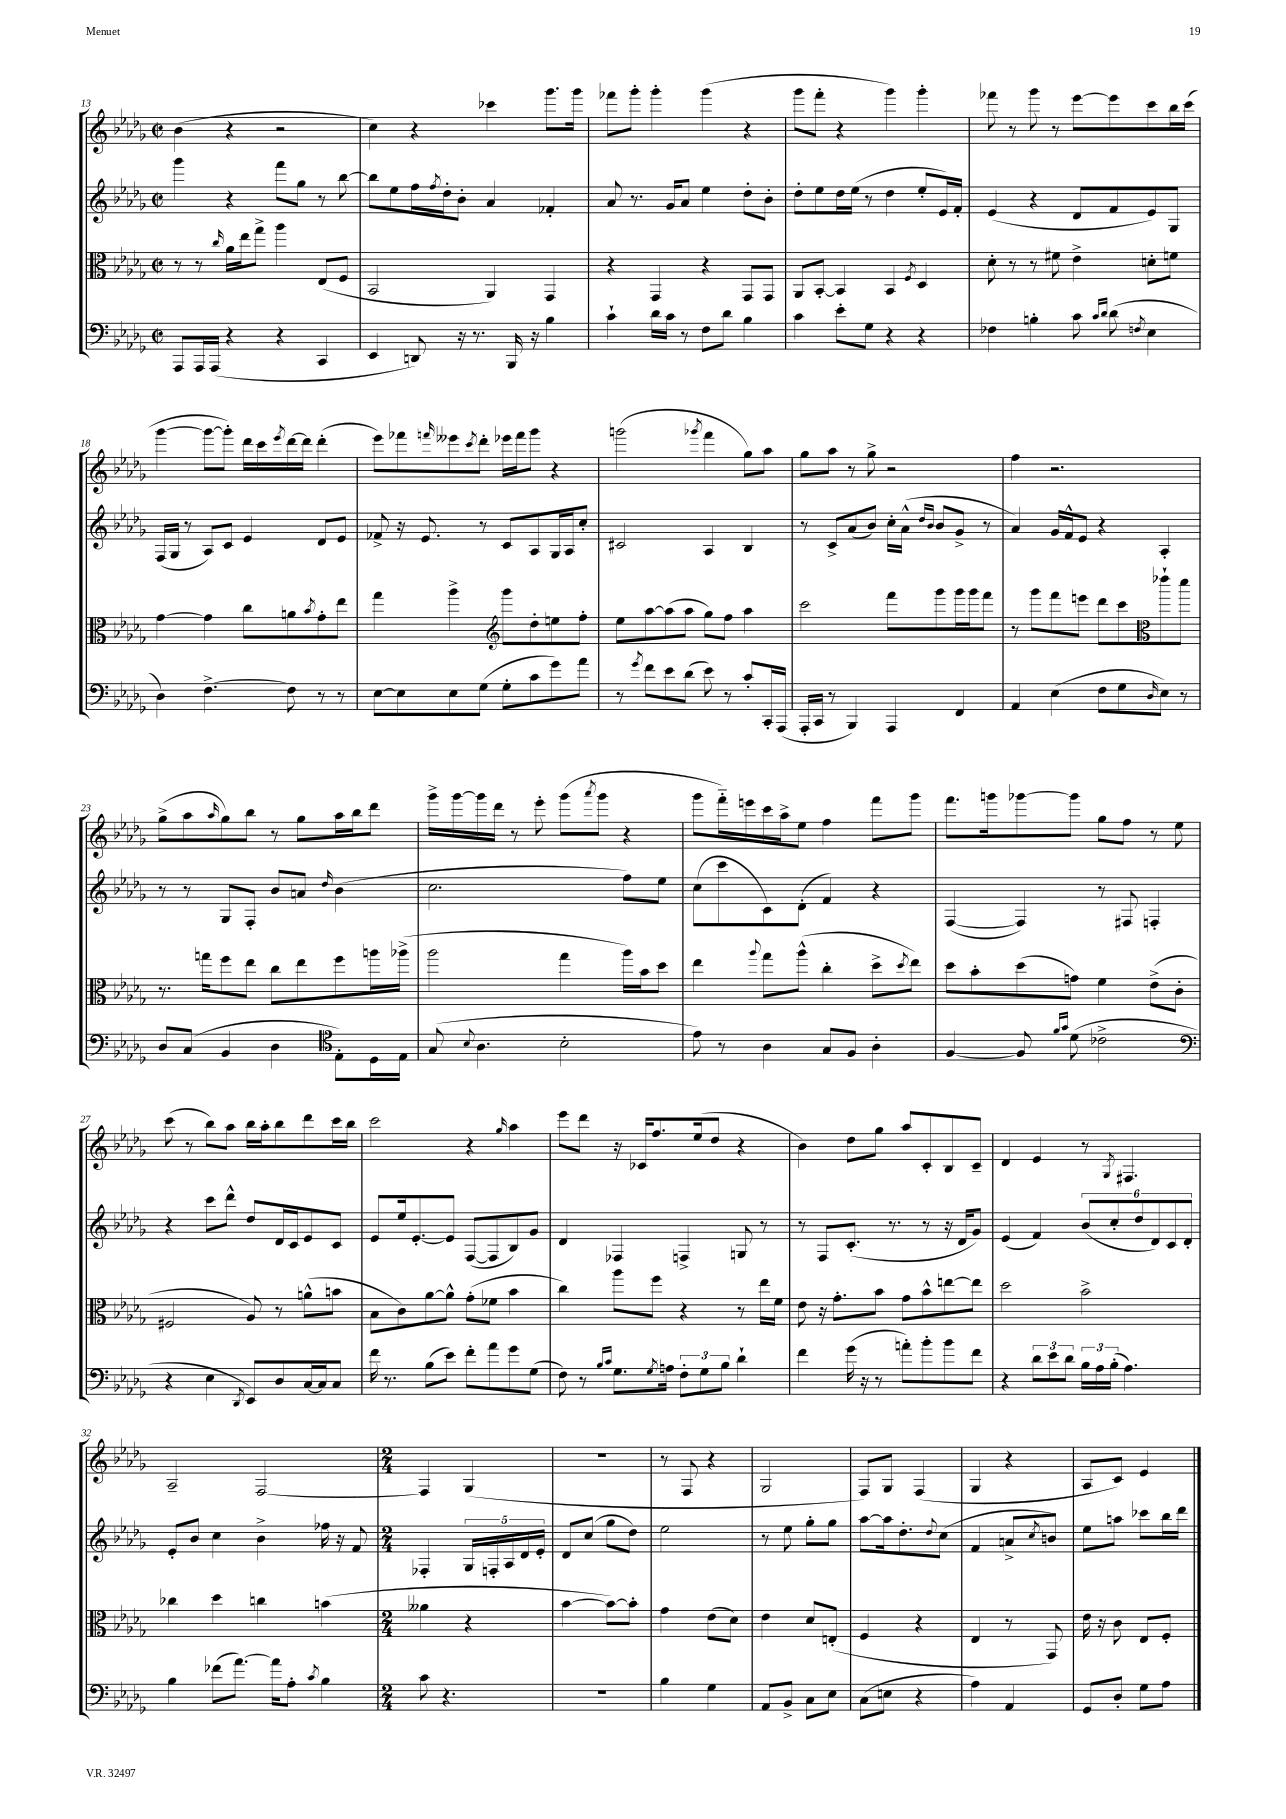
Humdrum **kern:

**kern	**kern	**kern	**kern
*staff4	*staff3	*staff2	*staff1
*clefF4	*clefC3	*clefG2	*clefG2
*k[b-e-a-d-g-]	*k[b-e-a-d-g-]	*k[b-e-a-d-g-]	*k[b-e-a-d-g-]
*M2/2	*M2/2	*M2/2	*M2/2
*met(c|)	*met(c|)	*met(c|)	*met(c|)
8AAA-	8r	4ggg-	(4b-
16AAA-	8r	.	.
(16AAA-	.	.	.
.	16qqcc	.	.
4r	16a-	4r	4r
.	16ee-	.	.
.	8gg-^	.	.
4r	4aa-	8fff	2r
.	.	8gg-	.
4CC	(8E-	8r	.
.	8F	[8bb-	.
=	=	=	=
4EE-	2BB-	8bb-]	4cc)
.	.	8ee-	.
8DD)	.	16ff	4r
.	.	8qff	.
.	.	16dd-'	.
16r	.	8b-'	.
8.r	.	.	.
.	4AA-)	4a-	4ccc-
16BBB-	.	.	.
16r	.	.	.
4B-	4GG-	4f-'	8.ggg-
.	.	.	16ggg-
=	=	=	=
4c`	4r	8a-	8fff-
.	.	8.r	8ggg-'
16d-	4GG-	.	4ggg-'
16c	.	16g-	.
8r	.	8a-	.
8F	4r	4ee-	(4ggg-
8d-	.	.	.
4B-	8GG-	8dd-'	4r
.	8GG-	8b-'	.
=	=	=	=
4c	8AA-	8dd-'	8ggg-
.	[8BB-'	8ee-	8fff'
8e-'	4BB-]	16dd-	4r
.	.	(16ee-	.
8G-	.	8r	.
4r	4BB-	4dd-	4ggg-)
.	8qF	.	.
4r	4D-	8ee-'	4ggg-'
.	.	16e-)	.
.	.	16f'	.
=	=	=	=
4F-	8d-'	(4e-	8fff-
.	8r	.	8r
4B'	8r	4r	8ggg-
.	8f#	.	8r
8c	4e-^	8d-	[8eee-
16qqc	.	.	.
16qqd-	.	.	.
(8d-	.	8f	8eee-]
8qF	.	.	.
4E-	8d'	8e-)	8ccc
.	8f	8G-	16bb-
.	.	.	(16ccc
=	=	=	=
4D-)	[4g-	(16F	[4ggg-
.	.	16G-	.
.	.	8r	.
[4.F^	4g-]	8A-)	8ggg-_
.	.	8c	8ggg-'])
.	8cc	4e-	16ddd-
.	.	.	16ccc
.	.	.	8qeee-
8F]	8a	.	[16ddd-
.	.	.	16ddd-]
.	8qb-	.	.
8r	8g-'	8d-	(4ddd-'
8r	8ee-	8e-	.
=	=	=	=
[8E-	4gg-	8f-^	8eee-)
8E-]	.	16r	8fff-
.	.	8.e-	.
.	.	.	16qqfff
8E-	4aa-^	.	8eee--
.	.	.	8qccc
(8G-	.	8r	8ddd-'
*	*clefG2	*	*
8G-'	8ggg-	8c	16eee-
.	.	.	16fff
8c	8dd-'	8A-	8ggg-
8g-)	8ee	16G-	4r
.	.	16A-	.
8a-	8ff'	8cc'	.
=	=	=	=
8r	8ee-	2c#	(2ggg
8qg-	.	.	.
8f	[8aa-	.	.
8e-	(8aa-]	.	.
(8d-	8aa-	.	.
.	.	.	8qggg-
8e-)	8gg-)	4A-	4fff
8r	8ff	.	.
8c'	4aa-	4B-	8gg-)
16CC'	.	.	8aa-
(16AAA-	.	.	.
=	=	=	=
16AAA-'	2ccc	8r	8gg-
16CC	.	.	.
8r	.	8c^	8aa-
4BBB-)	.	(8a-	8r
.	.	8b-)	8gg-^
4AAA-	8fff	16cc'	2r
.	.	(16a-^^	.
.	.	16qqdd-	.
.	.	16qqb-	.
.	8ggg-	8b-	.
4FF	16ggg-	8g-^	.
.	16ggg-	.	.
.	8fff	8r	.
=	=	=	=
4AA-	8r	4a-)	4ff
.	8ggg-	.	.
(4E-	8fff	16g-	2.r
.	.	16f^^	.
.	8eee	8e-	.
8F	8ddd-	4r	.
8G-	8ccc	.	.
16qqD-	.	.	.
8E-)	8eee-`	4A-'	.
8r	8ddd-	.	.
=	=	=	=
*	*clefC3	*	*
8D-	8.r	8r	(8gg-^
(8C	.	8r	8aa-
.	16gg	.	.
.	.	.	16qqaa-
4BB-	8ff	8G-	8gg-)
.	8ee-	8F'	8bb-
4D-	8cc	8b-	8r
.	8ee-	8a	8gg-
.	.	16qqdd-	.
8E-')	8ff	(4b-	16aa-
.	.	.	16bb-
16D-	16aa	.	8ddd-
16E-	(16aa-^	.	.
=	=	=	=
*clefC4	*	*	*
(8G-	2aa-	2.cc	16ggg-^
.	.	.	[16ggg-
8qqB-	.	.	.
4.A-	.	.	16ggg-]
.	.	.	16ddd-
.	.	.	8r
.	.	.	8eee-'
2B-'	4gg-	.	(8ggg-
.	.	.	8qaaa-
.	.	.	8ggg-
.	16aa-)	8ff)	4r
.	16b-	.	.
.	8dd-	8ee-	.
=	=	=	=
8e-)	4ee-	(8cc	8ggg-
8r	.	8ccc	16fff'~)
.	.	.	16eee
.	8qqaa-	.	.
4A-	8gg-	8c)	16ccc
.	.	.	16aa-^
.	(8aa-^^	(8d-'	8ee-
8G-	4cc'	4f)	4ff
8F	.	.	.
4A-'	8dd-^	4r	8fff
.	8qdd-	.	.
.	8ee-)	.	8ggg-
=	=	=	=
[4F	8dd-	([4F	8.fff
.	8b-'	.	.
.	.	.	16ggg
8F]	(8dd-	4F])	[8ggg-
16qqf	.	.	.
16qqg-	.	.	.
(8d-	8g)	.	8ggg-]
2c-^	4f	8r	8gg-
.	.	8F#	8ff
.	(8e-^	4F'	8r
.	8c'	.	8ee-
=	=	=	=
*clefF4	*	*	*
4r	2F#	4r	(8ccc
.	.	.	8r
4E-	.	8ccc	8bb-)
.	.	8ddd-^^	8aa-
8qDD-	.	.	.
8EE-)	8A-)	8dd-	16bb-
.	.	.	16aa-'
8D-	8r	16d-	8bb-
.	.	16c	.
[16C	(8a^^	8e-	8ddd-
16C]	.	.	.
8C	8b	8c	16ccc
.	.	.	16bb-
=	=	=	=
16f	8B-	8e-	2ccc
8.r	.	.	.
.	8c)	16ee-	.
.	.	[8.e-'	.
(8B-	[8a-	.	.
8e-)	8a-^^]	8e-]	.
8f'	(8g-'	([8F	4r
8a-	8f-	8F]	.
.	.	.	16qqgg-
8g-	4b-	8B-)	4aa-
(8G-	.	8g-	.
=	=	=	=
8F)	4cc)	4d-	8eee-
8r	.	.	8ddd-
16qqB-	.	.	.
16qqc	.	.	.
8.G-	8aa-	4F-	16r
.	.	.	16c-
.	8ff	.	8.ff
8qG-	.	.	.
16A	.	.	.
12F'	4r	4F^	.
.	.	.	(16ee-
12G-	.	.	.
.	.	.	8dd-
12B-	.	.	.
4d-`	8r	8G	4r
.	16ee-	8r	.
.	16f	.	.
=	=	=	=
4f	8e-	8r	4b-)
.	16r	8F	.
.	8.g-'	.	.
(16g-	.	(8.c'	8dd-
16r	.	.	.
8r	8b-	.	8gg-
.	.	8.r	.
8a')	8g-	.	8aa-
8b-'	8b-^^	8r	8c'
8b-	[8ee	16r	8B-
.	.	16d-	.
8f	8ee]	8g-)	8c~
=	=	=	=
4r	2dd-	(4e-	4d-
12d-	.	4f)	4e-
12e-	.	.	.
12d-	.	.	.
24B-	2b-^	(12b-	8r
24A-	.	.	.
(24B-'	.	12cc'	.
.	.	.	8qG-
4.A-)	.	.	4.F#
.	.	12dd-	.
.	.	12d-)	.
.	.	12c	.
.	.	12d-'	.
=	=	=	=
4B-	4cc-	8e-'	2A-~
.	.	8b-	.
(8f-	4dd-	4cc	.
[8.a-)	.	.	.
.	4cc	4b-^	[2F
16a-]	.	.	.
8A-'	.	.	.
8qc	.	.	.
4B-	(4b	16ff-	.
.	.	16r	.
.	.	8f	.
=	=	=	=
*M2/4	*M2/4	*M2/4	*M2/4
8c	4a--	4F-'	4F]
4.r	.	.	.
.	4r	20G-	(4G-
.	.	20F'	.
.	.	20A-	.
.	.	20d-	.
.	.	20e-'	.
=	=	=	=
2r	[4b-	8d-	2r
.	.	(8cc	.
.	8b-_)	8gg-	.
.	8b-']	8dd-)	.
=	=	=	=
4B-	4g-	2ee-	8r
.	.	.	8F
4G-	(8e-	.	4r
.	8d-)	.	.
=	=	=	=
8AA-	4e-	8r	2G-
8BB-^	.	8ee-	.
8C	8d-	8gg-'	.
8E-	(8E'	8gg-	.
=	=	=	=
(8C	4F	[8aa-	8F)
8E	.	16aa-]	8G-
.	.	8.dd-'	.
4r	4r	.	(4F
.	.	8qqdd-	.
.	.	(8cc	.
=	=	=	=
4A-)	4E-	4f	4G-
4AA-	8r	8a^	4r
.	.	8qcc	.
.	8GG-)	8b)	.
=	=	=	=
8GG-	16e-	8ee-	8A-
.	16r	.	.
8D-'	8c	8aa	8c)
8G-	8E-	8ccc-	4e-
8A-	8F'	16bb-	.
.	.	16ddd-	.
==	==	==	==
*-	*-	*-	*-
